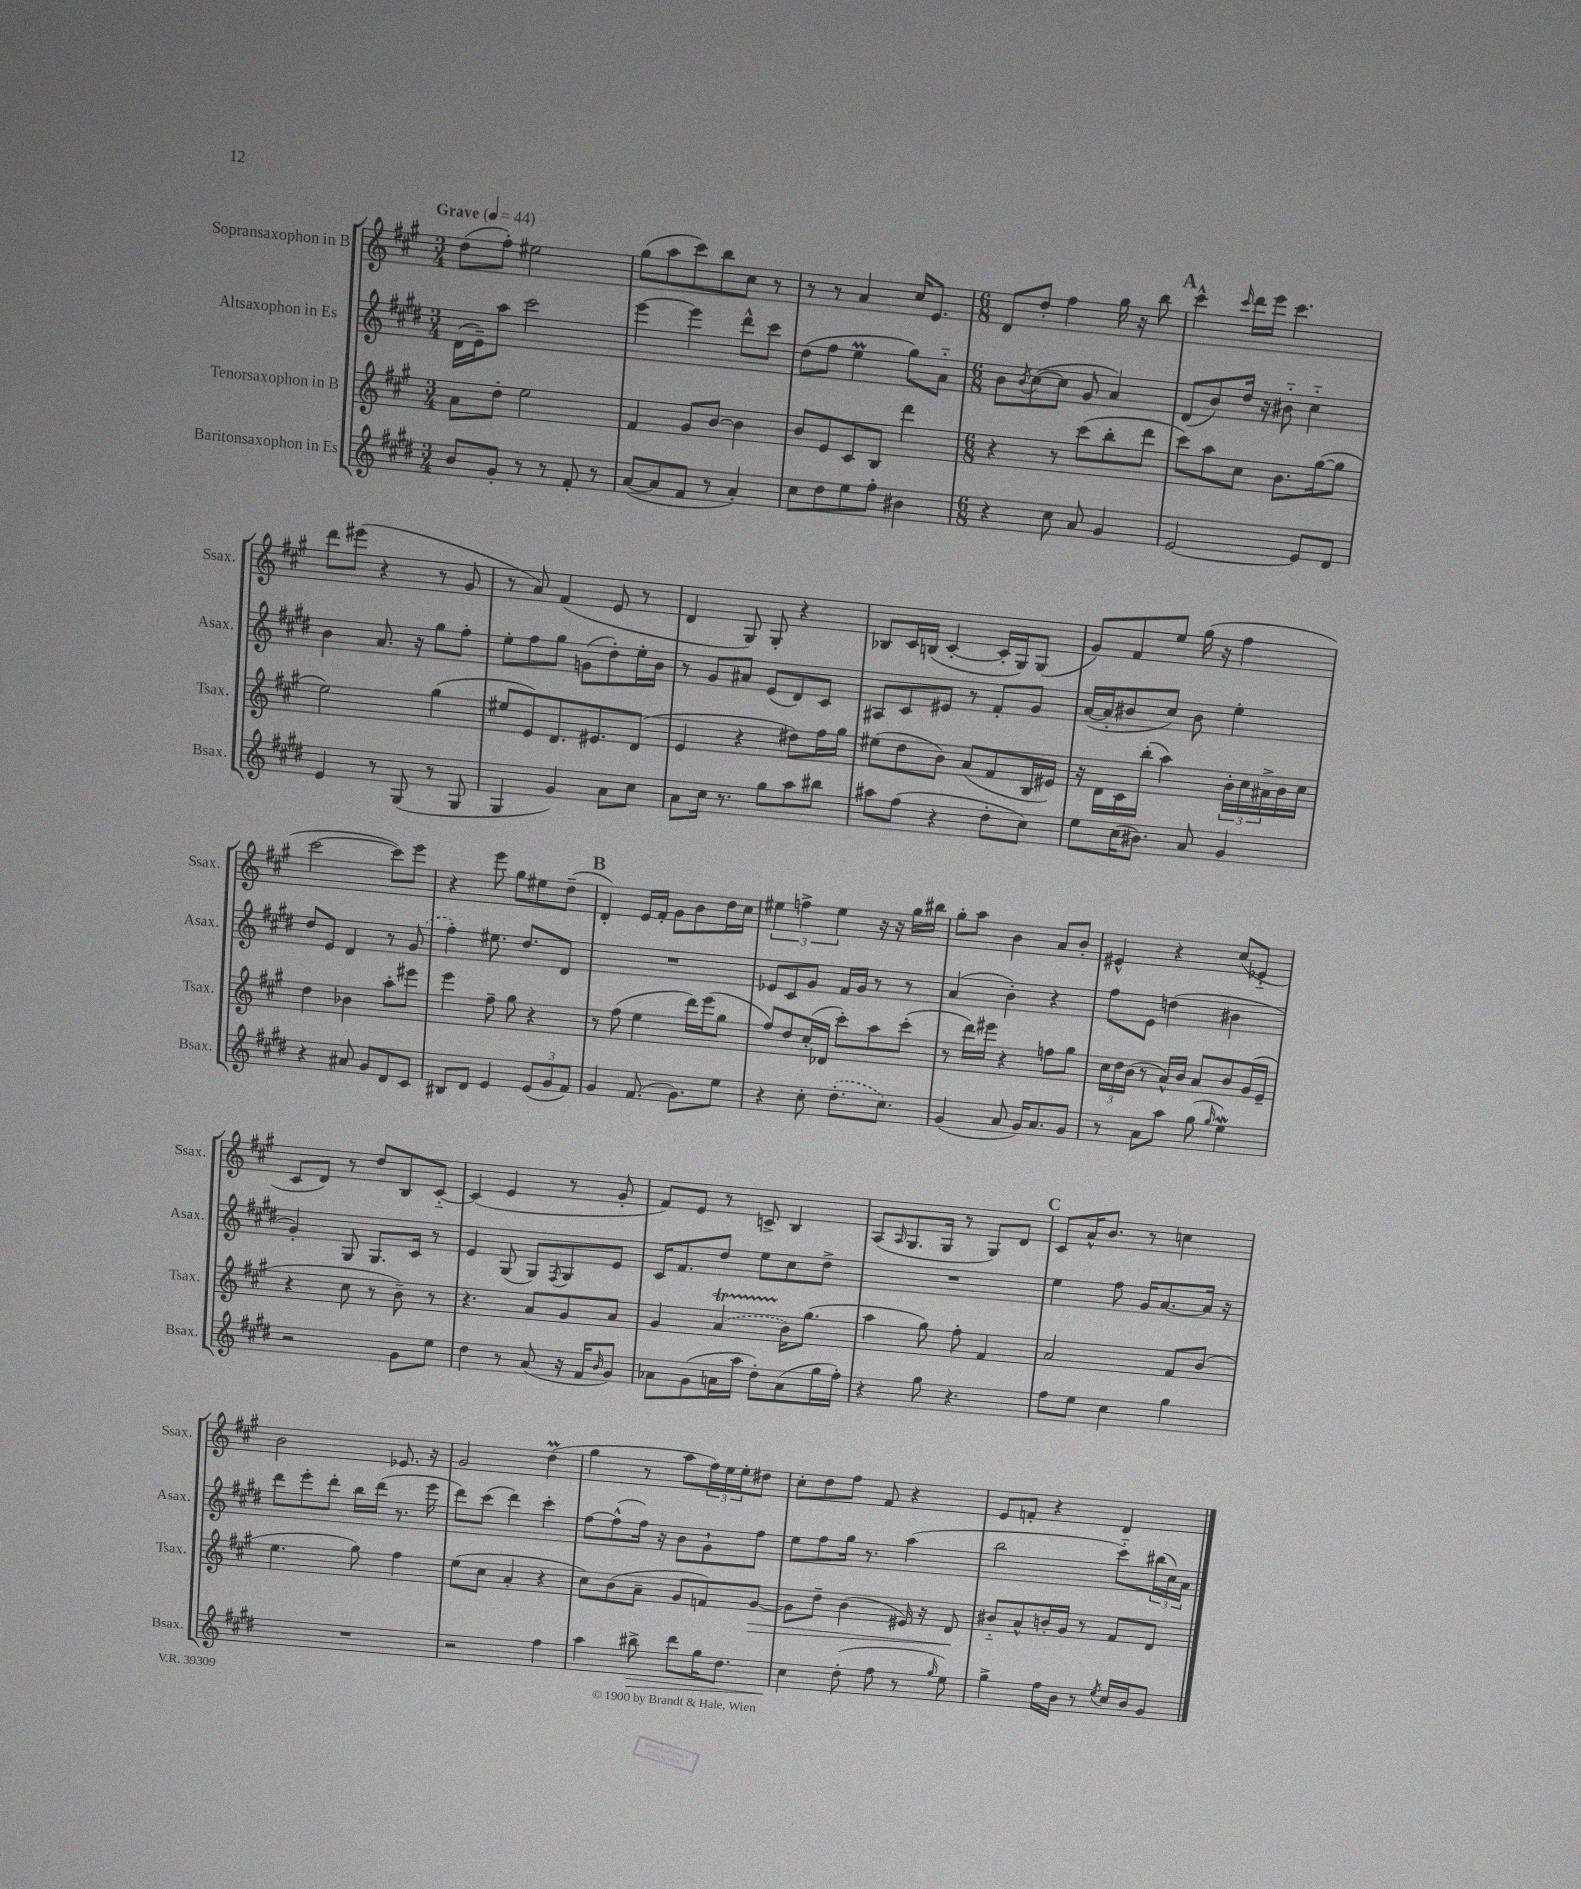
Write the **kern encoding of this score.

**kern	**kern	**kern	**kern
*staff4	*staff3	*staff2	*staff1
*clefG2	*clefG2	*clefG2	*clefG2
*k[f#c#g#d#]	*k[f#c#g#]	*k[f#c#g#d#]	*k[f#c#g#]
*M3/4	*M3/4	*M3/4	*M3/4
*MM44	*MM44	*MM44	*MM44
8b	8a	(16d#	(8dd
.	.	16e~)	.
8g#'	8dd'	8aa	8ff#')
8r	2ee	2ccc#	2ee#
8r	.	.	.
8f#'	.	.	.
8r	.	.	.
=	=	=	=
([8a	4f#	[4eee	(8gg#
8a]	.	.	8aa
8f#	8g#	4eee]	8ccc#)
8r	[8b	.	8bb
4a')	4b]	8ddd#^^	8cc#
.	.	8ccc#	8r
=	=	=	=
8cc#	8b	(8dd#	8r
8dd#	8e	8ff#	8r
8ee	8c#	4ee	4a
8ff#'	8B	.	.
4b#	4ddd	8gg#)	16cc#
.	.	.	8.e
.	.	8a'~	.
=	=	=	=
*M6/8	*M6/8	*M6/8	*M6/8
4r	4r	8b	8d
.	.	8qb	.
.	.	([8cc#	8dd'
8cc#	8r	8cc#]	4ff#
8a	(8ccc#	8g#	.
4g#	8bb'	4a)	16gg#
.	.	.	16r
.	8ddd	.	8bb
=	=	=	=
[2e	8ccc#)	(8d#	4ccc#^^
.	8aa	8b)	.
.	.	.	16qqccc#
.	8cc#	16dd#	16ddd
.	.	16r	16eee
.	8.b	8b#'~	4.ccc#
8e]	.	4cc#'~	.
.	([16gg#	.	.
8d#	8gg#]	.	.
=	=	=	=
4e	2ee)	4b	8ddd
.	.	.	(8eee#
8r	.	8.a	4r
(8G#	.	.	.
.	.	16r	.
8r	(4gg#	8gg#	8r
8G#	.	8ff#'	8g#
=	=	=	=
4G#	8ee#	8ee'	8r
.	8e)	8ff#	8a)
4g#)	8.d	8gg#	(4f#
.	.	(8g	.
.	8.e#	.	.
8a	.	8dd#')	8e
8cc#	(8d	16ee'	8r
.	.	16b	.
=	=	=	=
8a	4e	8r	4d
16cc#	.	8g#	.
8.r	.	.	.
.	4r	8a#	8G#)
8gg#	.	(8e	8G#'
8aa	8dd#)	8d#)	4r
8bb#	16ff#	8c#	.
.	16gg#	.	.
=	=	=	=
8aa#	(8ee#	8A#	8B-
(8ff#	8dd	8c#	16c#
.	.	.	(16B
4r	8b)	8e#	[4c#'
.	(8a	8r	.
8dd#'	8f#	8f#'	16c#']
.	.	.	16G#)
8cc#)	16B	8g#	(8G#
.	16e#)	.	.
=	=	=	=
8ee	16r	([16a	8g#)
.	16d	16a']	.
(16cc#	16c#	8b#	8f#
8.b#)	(16bb'	.	.
.	4aa)	8cc#)	8ee
8a	.	8b#	(16gg#
.	.	.	16r
4g#	24b'	4ee'	4ff#
.	24cc#	.	.
.	24a#^	.	.
.	16b	.	.
.	16cc#	.	.
=	=	=	=
4r	4dd	8dd#	[2ccc#
.	.	8e	.
8a#	4b-	4d#	.
8g#	.	.	.
8d#	8aa'	8r	8ccc#])
8c#	8eee#	(8g#	8eee
=	=	=	=
8B#	4eee	4ff#')	4r
8d#	.	.	.
4e	8ff#~	8.ee#	8eee
.	8gg#	.	8gg#
.	.	8.dd#	.
(12e	4r	.	8ee#
12g#	.	.	.
.	.	8d#	(8dd~
12f#)	.	.	.
=	=	=	=
4g#	8r	2.r	4d')
.	(8ff#	.	.
(8.f#	4ee	.	16e
.	.	.	16f#'
.	.	.	8g#
8.g#)	.	.	.
.	16ddd)	.	8b
.	(16eee	.	.
8ee	8gg#	.	16dd
.	.	.	16cc#
=	=	=	=
4r	8ff#)	8e-	6ee#
.	8dd	8c#	.
.	.	.	6ff^
8cc#'	(16cc#'	8g#	.
.	16d-	.	.
.	.	.	6ee#
(8.dd#'	8ccc#')	16f#	.
.	.	16g#	.
.	8aa	8r	16r
8.cc#)	.	.	16r
.	(8ccc#'	8r	16gg#
.	.	.	16bb#
=	=	=	=
(4g#	8r	(4a	8gg#'
.	16ddd)	.	8aa
.	16eee#	.	.
8a	4r	4b')	4b
16g#)	.	.	.
8.a	.	.	.
.	8ff	4r	8a
8g#	8gg#	.	8b'
=	=	=	=
8r	24cc#	8ff#	4e#^^
.	24dd	.	.
.	(24b	.	.
8a	8r	8e	.
8aa	16a^^)	(4dd	4r
.	16b	.	.
(8gg#	8a	.	.
16qqgg#	.	.	.
4ee)	8b	4b#	(8cc#
.	(16g#	.	8e-'~
.	16e~	.	.
=	=	=	=
2r	4r	4g#')	8c#
.	.	.	8d)
.	8cc#	8G#	8r
.	8r	8.G#	8dd
8g#	8b~)	.	8B
.	.	16c#	.
8ee	8r	8r	[8c#'~
=	=	=	=
4dd#	4.r	4e	(4c#]
8r	.	(8G#	4e
(8a	8a	8G#)	.
.	.	8qF#	.
16r	8g#	8G#	8r
16f#	.	.	.
16qqb	.	.	.
8g#)	8a	8e	8g#'
=	=	=	=
8a-	4g#	16c#	8f#)
.	.	8.f#	.
(8g#	.	.	8e
16a	(4a	8dd#	8r
16aa	.	.	.
8dd#')	.	8ee	8c^
(8a	16b)	8cc#	4B
.	(8.gg#	.	.
16gg#	.	8dd#^	.
16ff#')	.	.	.
=	=	=	=
4r	4aa	2.r	(8A
.	.	.	16qqA
.	.	.	8.G#
8gg#	8gg#)	.	.
.	.	.	16G#
4.r	8ff#'	.	8r
.	4f#	.	8G#)
.	.	.	8d
=	=	=	=
8ff#	2a	4ee	8c#
8ee	.	.	16a^^
.	.	.	8.b
4cc#	.	8ff#	.
.	.	16g#	8r
.	.	[8.a	.
4gg#	8f#	.	4cc
.	(8b	16a]	.
.	.	16r	.
=	=	=	=
2.r	4.ee	8ddd#	2b
.	.	8eee'	.
.	.	8ddd#'	.
.	8gg#)	16bb	.
.	.	(16ddd#	.
.	4ff#	8.r	8.e-
.	.	16eee	16r
=	=	=	=
2r	(8ee	8ddd#)	2g#
.	8cc#	(8ccc#	.
.	4a'	4ddd#)	.
4ff#	4r	4ccc#'	(4dd
=	=	=	=
4aa	8cc#)	[8ff#	4gg#
.	(8b	(8ff#^^]	.
8bb#^	8a~	16ff#)	8r
.	.	16r	.
8ddd#	8g#	8b	8aa
16gg#	8f)	8g#`	24ff#)
.	.	.	24ee
8.dd#	.	.	.
.	.	.	24ee'
.	[8g#	8ff#	8dd#
=	=	=	=
4cc#	8g#]	8ee	8cc#'
.	8dd~	8ff#	8dd
(8dd#'	(4b	16gg#	8ff#
.	.	8.r	.
8ff#	.	.	8f#
8r	16e#)	(4aa	4r
.	16r	.	.
16qqgg#	.	.	.
8ee)	8d	.	.
=	=	=	=
4gg#^	8b#'~	2bb	8e
.	8a^^	.	8f'
16ff#	16b'	.	4r
16b	16g#	.	.
8r	8r	.	.
8qee	.	.	.
16cc#	8f#	8ccc#'~)	4d
16b	.	.	.
8g#	8d	(24bb#	.
.	.	24cc#)	.
.	.	24a	.
==	==	==	==
*-	*-	*-	*-
